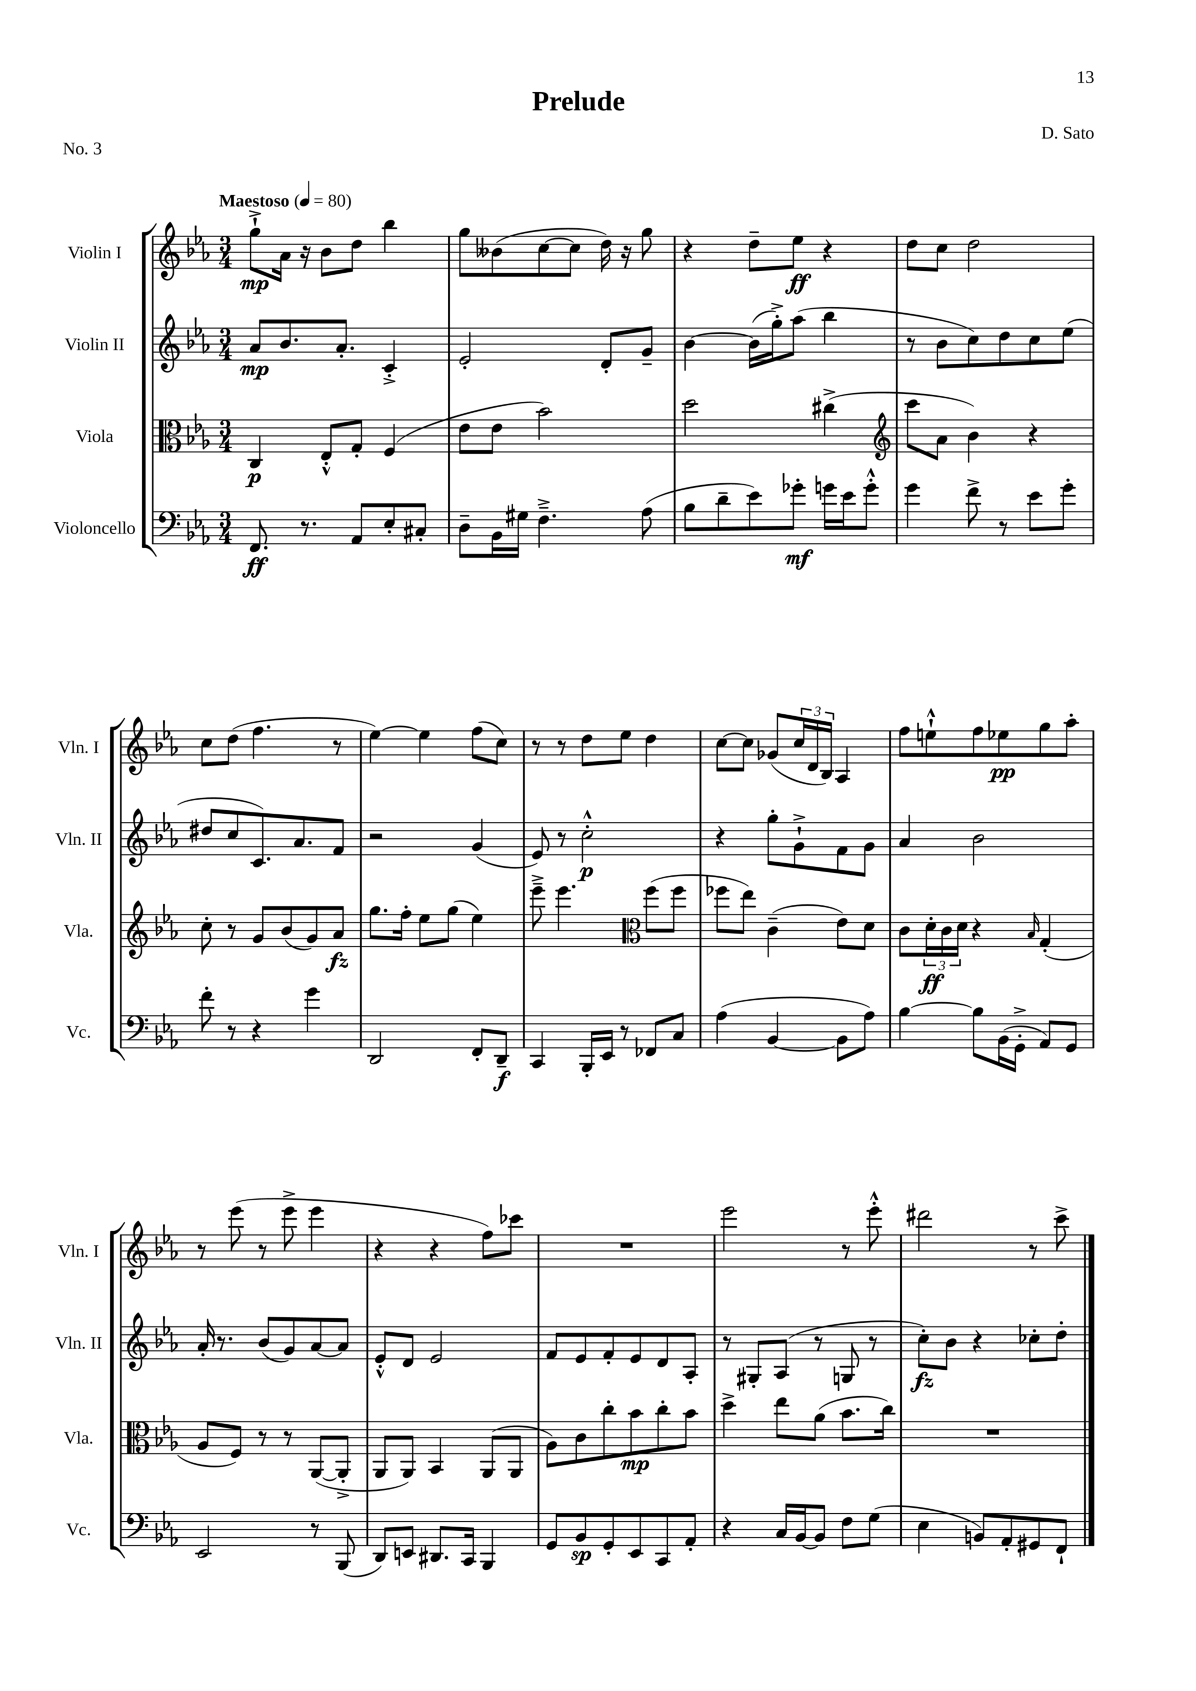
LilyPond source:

\header { title = "Prelude" composer = "D. Sato" piece = "No. 3" }
<<
\new StaffGroup <<
\new Staff = "s0" \with { instrumentName = "Violin I" shortInstrumentName = "Vln. I" } {
    \clef treble \key ees \major \numericTimeSignature \time 3/4 \tempo "Maestoso" 4 = 80
    g''8-!->\mp aes'16 r16 bes'8 d''8 bes''4 |
    g''8 beses'8( c''8~ c''8 d''16) r16 g''8 |
    r4 d''8-- ees''8\ff r4 |
    d''8 c''8 d''2 |
    c''8 d''8( f''4. r8 |
    ees''4~) ees''4 f''8( c''8) |
    r8 r8 d''8 ees''8 d''4 |
    c''8~ c''8 ges'8( \tuplet 3/2 { c''16 d'16 bes16) } aes4 |
    f''8 e''8-!-^ f''8 ees''8\pp g''8 aes''8-. |
    r8 ees'''8( r8 ees'''8-> ees'''4 |
    r4 r4 f''8) ces'''8 |
    R2. |
    ees'''2 r8 ees'''8-.-^ |
    dis'''2 r8 c'''8-> \bar "|." |
}
\new Staff = "s1" \with { instrumentName = "Violin II" shortInstrumentName = "Vln. II" } {
    \clef treble \key ees \major \numericTimeSignature \time 3/4
    aes'8\mp bes'8. aes'8.-. c'4-.-> |
    ees'2-. d'8-. g'8-- |
    bes'4~ bes'16( g''16-.->) aes''8( bes''4 |
    r8 bes'8 c''8) d''8 c''8 ees''8( |
    dis''8 c''8 c'8.) aes'8. f'8 |
    r2 g'4( |
    ees'8) r8 c''2-.-^\p |
    r4 g''8-. g'8-!-> f'8 g'8 |
    aes'4 bes'2 |
    aes'16-. r8. bes'8( g'8) aes'8~ aes'8 |
    ees'8-.-^ d'8 ees'2 |
    f'8 ees'8 f'8-. ees'8 d'8 aes8-. |
    r8 gis8-. aes8( r8 g8 r8 |
    c''8-.\fz) bes'8 r4 ces''8-. d''8-. \bar "|." |
}
\new Staff = "s2" \with { instrumentName = "Viola" shortInstrumentName = "Vla." } {
    \clef alto \key ees \major \numericTimeSignature \time 3/4
    c4\p ees8-.-^ g8-. f4( |
    ees'8 ees'8 bes'2) |
    d''2 cis''4->( |
    \clef treble c'''8 aes'8 bes'4) r4 |
    c''8-. r8 g'8 bes'8( g'8) aes'8\fz |
    g''8. f''16-. ees''8 g''8( ees''4) |
    ees'''8---> ees'''4. \clef alto f''8( f''8 |
    fes''8 ees''8) c'4--( ees'8) d'8 |
    c'8 \tuplet 3/2 { d'16-.\ff c'16 d'16 } r4 \grace { bes16 } g4-.( |
    aes8 f8) r8 r8 aes,8~( aes,8-.-> |
    aes,8 aes,8) bes,4 aes,8( aes,8 |
    aes8) c'8 c''8-. bes'8\mp c''8-. bes'8 |
    d''4-> ees''8 aes'8( bes'8. c''16) |
    R2. \bar "|." |
}
\new Staff = "s3" \with { instrumentName = "Violoncello" shortInstrumentName = "Vc." } {
    \clef bass \key ees \major \numericTimeSignature \time 3/4
    f,8.\ff r8. aes,8 ees8-. cis8-. |
    d8-- bes,16 gis16 f4.---> aes8( |
    bes8 d'8-- ees'8) ges'8-.\mf g'16 ees'16 g'8-.-^ |
    g'4 f'8-> r8 ees'8 g'8-. |
    f'8-. r8 r4 g'4 |
    d,2 f,8-. d,8--\f |
    c,4 bes,,16-. ees,16 r8 fes,8 c8 |
    aes4( bes,4~ bes,8 aes8) |
    bes4~ bes8 bes,16( g,16-.-> aes,8) g,8 |
    ees,2 r8 bes,,8( |
    d,8) e,8 dis,8. c,16 bes,,4 |
    g,8 bes,8\sp g,8-. ees,8 c,8 aes,8-. |
    r4 c16 bes,16~ bes,8 f8 g8( |
    ees4 b,8) aes,8-. gis,8 f,8-! \bar "|." |
}
>>
>>
\layout { \context { \Score \remove "Bar_number_engraver" } }
